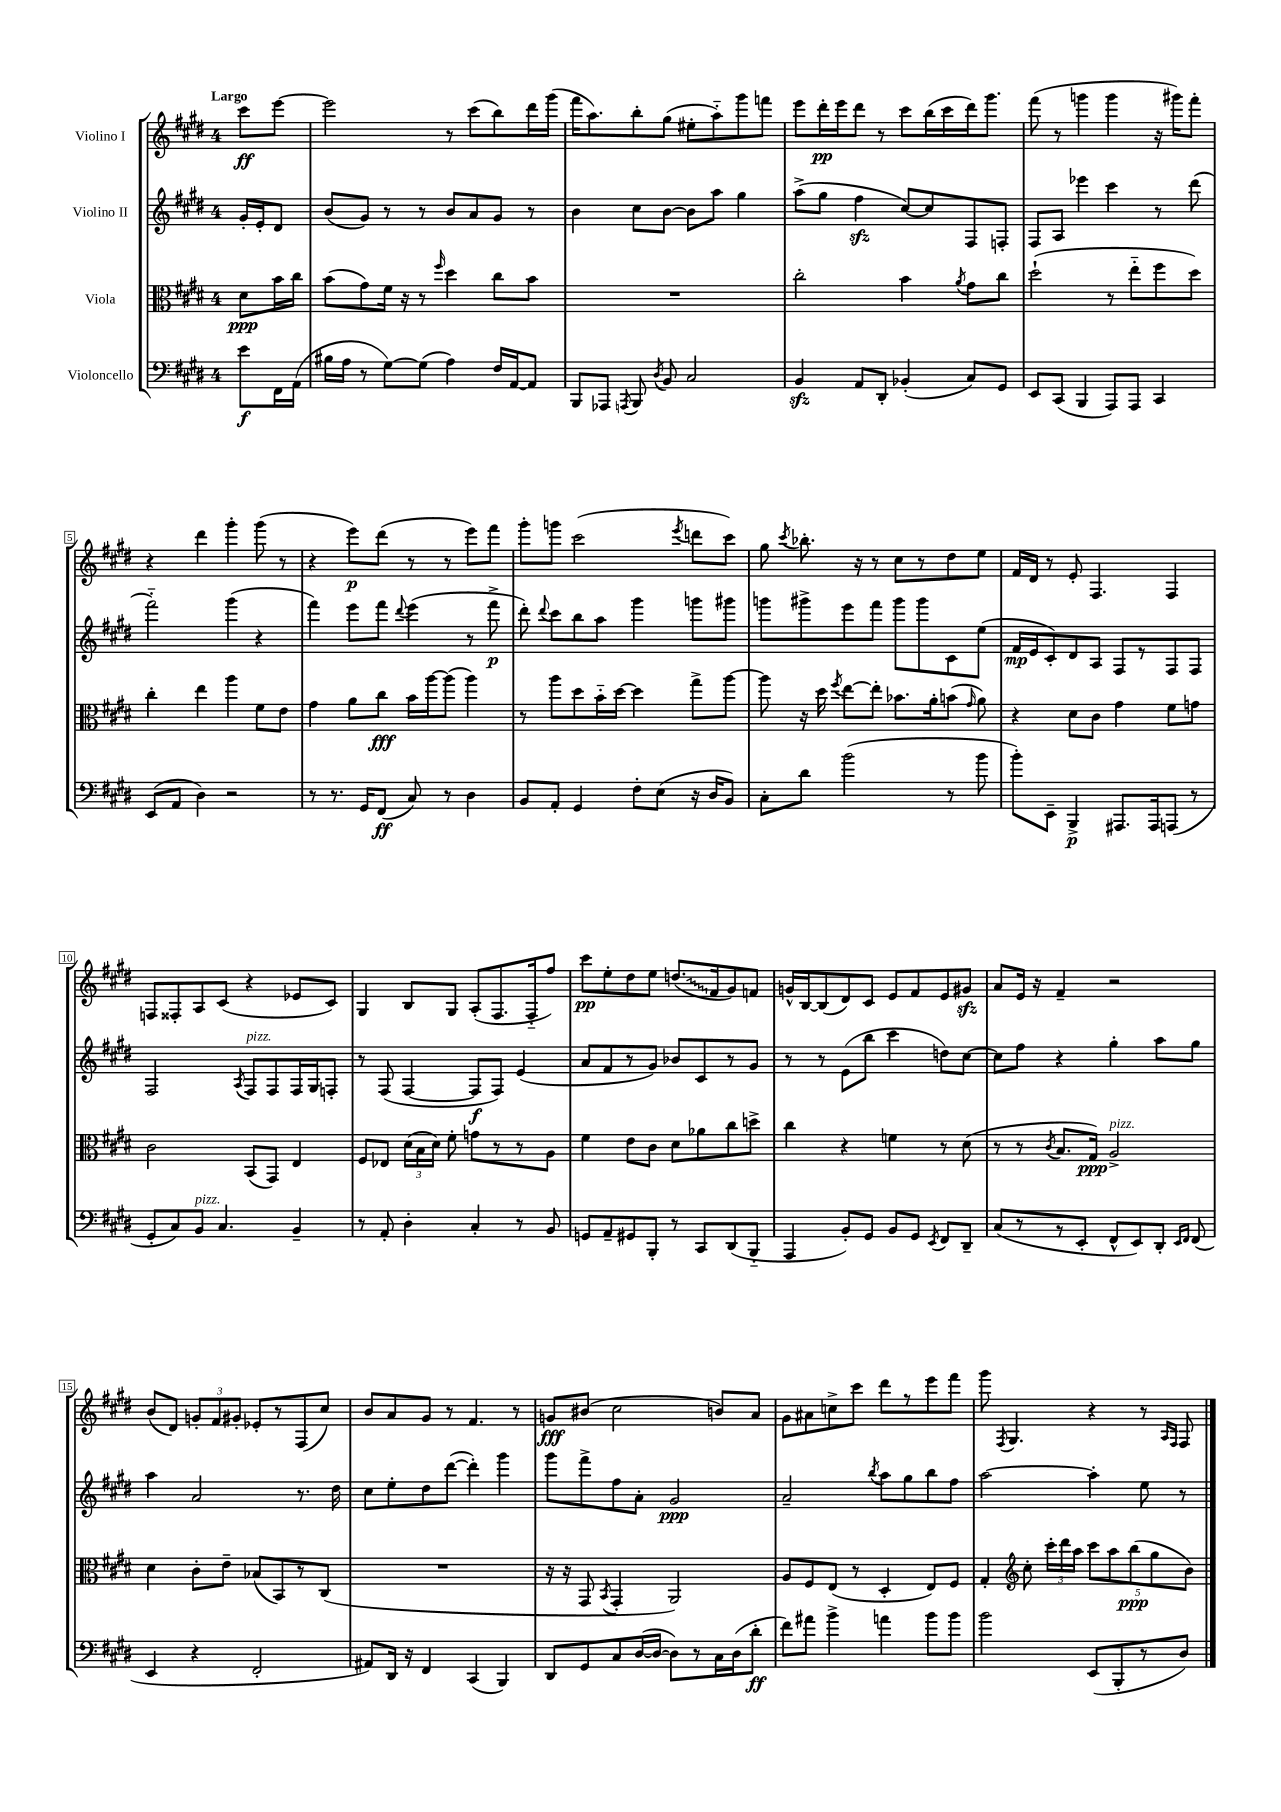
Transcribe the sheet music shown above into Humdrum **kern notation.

**kern	**kern	**kern	**kern
*staff4	*staff3	*staff2	*staff1
*clefF4	*clefC3	*clefG2	*clefG2
*k[f#c#g#d#]	*k[f#c#g#d#]	*k[f#c#g#d#]	*k[f#c#g#d#]
*M4/4	*M4/4	*M4/4	*M4/4
8e\L	8d#\L	16g#'/LL	8ccc#\L
.	.	16e'/J	.
16FF#\L	16b\L	8d#/J	[8eee\J
(16AA\JJ	16cc#\JJ	.	.
=	=	=	=
16B#\LL	(8b\L	(8b/L	2eee\]
16A\JJ	.	.	.
8r	8g#\)	8g#/J)	.
[8G#\L)	16f#\Jk	8r	.
.	16r	.	.
(8G#\]J	8r	8r	.
.	16qqff#/	.	.
4A\)	4dd#\	8b/L	8r
.	.	8a/	(8ccc#\L
16F#/LL	8cc#\L	8g#/J	8bb\)
[16AA/J	.	.	.
8AA/]J	8b\J	8r	16ddd#\L
.	.	.	(16ggg#\JJ
=	=	=	=
8BBB/L	1r	4b\	16fff#\LK
.	.	.	8.aa\)
8AAA-/J	.	.	.
8qAAA/	.	.	.
8BBB/	.	8cc#\L	8bb'\
8qD#/	.	.	.
8BB/	.	[8b\J	(8gg#\J
2C#/	.	8b\]L	8ee#'\L
.	.	8aa\J	8aa'~\)
.	.	4gg#\	8ggg#\
.	.	.	8fff\J
=	=	=	=
4BB/	2cc#'\	(8aa^\L	8eee\L
.	.	8gg#\J	16ddd#'\L
.	.	.	16eee\J
8AA/L	.	4ff#\	8ddd#\J
8DD#'/J	.	.	8r
(4BB-'/	4b\	[8cc#/L)	8ccc#\L
.	.	8cc#/]	(16bb\L
.	.	.	16ccc#\
.	8qa/	.	.
8C#/L)	8g#\L	8F#/	16ddd#\J)
.	.	.	8.ggg#\J
8GG#/J	8cc#\J	8F'/J	.
=	=	=	=
8EE/L	(2dd#`\	8F#/L	(8fff#\
(8CC#/J	.	8A/J	8r
4BBB/	.	4eee-\	4ggg\
8AAA/L)	8r	4ccc#\	4ggg\
8AAA/J	8ee'~\L	.	.
4CC#/	8ff#\	8r	16r
.	.	.	16ggg#\LK)
.	8dd#\J)	(8ddd#\	8fff#'\J
=	=	=	=
(8EE/L	4cc#'\	2fff#'~\)	4r
8AA/J	.	.	.
4D#\)	4ee\	.	4ddd#\
2r	4aa\	(4ggg#\	4ggg#'\
.	8f#\L	4r	(8ggg#\
.	8e\J	.	8r
=	=	=	=
8r	4g#\	4fff#\)	4r
8.r	.	.	.
.	8a\L	8eee\L	8eee\L)
16GG#/LK	.	.	.
(8FF#/J	8cc#\J	8fff#\J	(8ddd#\J
.	.	8qqddd#/	.
8C#/)	16b\LL	(4eee\	8r
.	[16aa\J	.	.
8r	(8aa\]J	.	8r
4D#\	4aa\)	8r	8eee\L)
.	.	8fff#^\	8fff#\J
=	=	=	=
8BB/L	8r	8ddd#'\)	8ggg#'\L
.	.	8qqddd#/	.
8AA'/J	8aa\L	8ccc#\L	8ggg\J
4GG#/	8dd#\	8bb\	(2ccc#\
.	16b'~\L	8aa\J	.
.	[16dd#\JJ	.	.
8F#'\L	4dd#\]	4ggg#\	.
(8E\J	.	.	.
.	.	.	8qeee/
16r	8gg#^\L	8ggg\L	8ddd\L
16D#/LK	.	.	.
8BB/J)	[8aa\J	8ggg#\J	8ccc#\J)
=	=	=	=
8C#'\L	8aa\]	8ggg\L	8gg#\
.	.	.	8qccc#/
8d#\J	16r	8ggg#^\	8.bb-'\
.	16dd#\	.	.
.	8qff#/	.	.
(2b\	[8ee\L	8eee\	.
.	.	.	16r
.	8ee'\]J	8fff#\J	8r
.	8.b-\L	8ggg#\L	8cc#\L
.	.	8ggg#\	8r
.	16a'\k	.	.
8r	(8b\J	8c#\	8dd#\
.	16qqg#/	.	.
8b\	8a\)	(8ee\J	8ee\J
=	=	=	=
8b'\L)	4r	16f#/LL	16f#/LL
.	.	16e/J	16d#/JJ
8EE~\J	.	8c#'/)	8r
4BBB^/	8d#\L	8d#/	8e'/
.	8c#\J	8A/J	4.F#/
8.AAA#/L	4g#\	8F#/L	.
.	.	8r	.
16AAA#/k	.	.	.
(8AAA/J	8f#\L	8F#/	4F#/
8r	8g\J	8F#/J	.
=	=	=	=
8GG#'/L	2c#\	2F#/	8F/L
8C#/)	.	.	8F##'/
8BB/J	.	.	8A/
4.C#/	.	.	(8c#/J
.	.	8qA/	.
.	(8BB/L	8F#/L	4r
.	8GG#/J)	8F#/	.
4BB~/	4E/	16F#/L	8e-/L
.	.	16G#/J	.
.	.	8F'/J	8c#/J)
=	=	=	=
8r	8F#/L	8r	4G#/
8AA'/	8E-/J	(8F#/	.
4D#'\	(24d#\LL	[4F#/	8B/L
.	24B\	.	.
.	24d#\JJ)	.	.
.	8f#'\	.	8G#/J
4C#'/	8g\L	8F#/]L	(8A'/L
.	8r	8F#/J)	8.F#/
8r	8r	(4e/	.
.	.	.	16F#'~/k
8BB/	8A\J	.	8ff#/J)
=	=	=	=
8GG/L	4f#\	8a/L	8ccc#\L
8AA~/	.	8f#/	8ee'\
8GG#/	8e\L	8r	8dd#\
8BBB'/J	8c#\J	8g#/J)	8ee\J
8r	8d#\L	8b-/L	(8.dd/L
8CC#/L	8a-\	8c#/	.
.	.	.	16f#/k
(8DD#/	8cc#\	8r	8g#/)
8BBB'~/J	8dd^\J	8g#/J	8f/J
=	=	=	=
4AAA/	4cc#\	8r	16g^^/LL
.	.	.	[16B/J
.	.	8r	(8B/]
8BB'/L)	4r	(8e\L	8d#/)
8GG#/J	.	8bb\J	8c#/J
8BB/L	4f\	4ccc#\	8e/L
8GG#/J	.	.	8f#/
8qEE/	.	.	.
8FF#/L	8r	8dd\L)	8e/
8DD#~/J	(8d#\	[8cc#\J	8g#/J
=	=	=	=
(8C#/L	8r	8cc#\]L	8a/L
8r	8r	8ff#\J	16e/Jk
.	.	.	16r
.	8qc#/	.	.
8r	8.B/L	4r	4f#~/
8EE'/J	.	.	.
.	16G#/Jk)	.	.
8FF#^^/L	2A^/	4gg#'\	2r
8EE/)	.	.	.
8DD#'/J	.	8aa\L	.
16qqEE/LL	.	.	.
16qqFF#/JJ	.	.	.
(8FF#/	.	8gg#\J	.
=	=	=	=
4EE/	4d#\	4aa\	(8b/L
.	.	.	8d#/J)
4r	8c#'\L	2a/	12g'/L
.	.	.	12f#/
.	8e~\J	.	.
.	.	.	12g#'/J
2FF#'/	(8B-/L	.	8e-'/L
.	8BB/)	.	8r
.	8r	8.r	(8F#/
.	(8C#/J	.	8cc#/J)
.	.	16dd#\	.
=	=	=	=
8AA#/L)	1r	8cc#\L	8b/L
16DD#/Jk	.	8ee'\	8a/
16r	.	.	.
4FF#/	.	8dd#\	8g#/J
.	.	([8ddd#\J	8r
(4CC#/	.	4ddd#'\])	4.f#/
4BBB/)	.	4ggg#\	.
.	.	.	8r
=	=	=	=
8DD#/L	16r	8ggg#\L	8g/L
.	16r	.	.
8GG#/	8GG#/	8fff#^\	(8b#/J
.	8qBB/	.	.
8C#/	4GG#'/	8ff#\	2cc#\
([16D#/L	.	8a'\J	.
16D#/_JJ	.	.	.
8D#\]L)	2AA/)	2g#/	.
8r	.	.	.
16C#\L	.	.	8b/L)
(16D#\J	.	.	.
8d#'\J	.	.	8a/J
=	=	=	=
8f#\L)	8A/L	2a~/	8g#\L
8a#\J	8F#/	.	8a#\
4b^\	(8E/J	.	8cc^\
.	8r	.	8ccc#\J
.	.	8qbb/	.
4a\	4D#'/	8aa\L	8ddd#\L
.	.	8gg#\	8r
8b\L	8E/L)	8bb\	8eee\
8b\J	8F#/J	8ff#\J	8fff#\J
=	=	=	=
2b\	4G#'/	[2aa\	8ggg#\
.	.	.	8qF#/
.	.	.	4.G#/
*	*clefG2	*	*
.	8cc#'\	.	.
.	24ccc#'\LL	.	.
.	24ddd#\	.	.
.	24aa\JJ	.	.
(8EE/L	10ccc#\L	4aa'\]	4r
.	10aa\	.	.
8BBB'/	.	.	.
.	(10bb\	.	.
8r	.	8ee\	8r
.	10gg#\	.	.
.	.	.	16qqA/LL
.	.	.	16qqF#/JJ
8D#/J)	.	8r	8F#/
.	10b\J)	.	.
==	==	==	==
*-	*-	*-	*-
